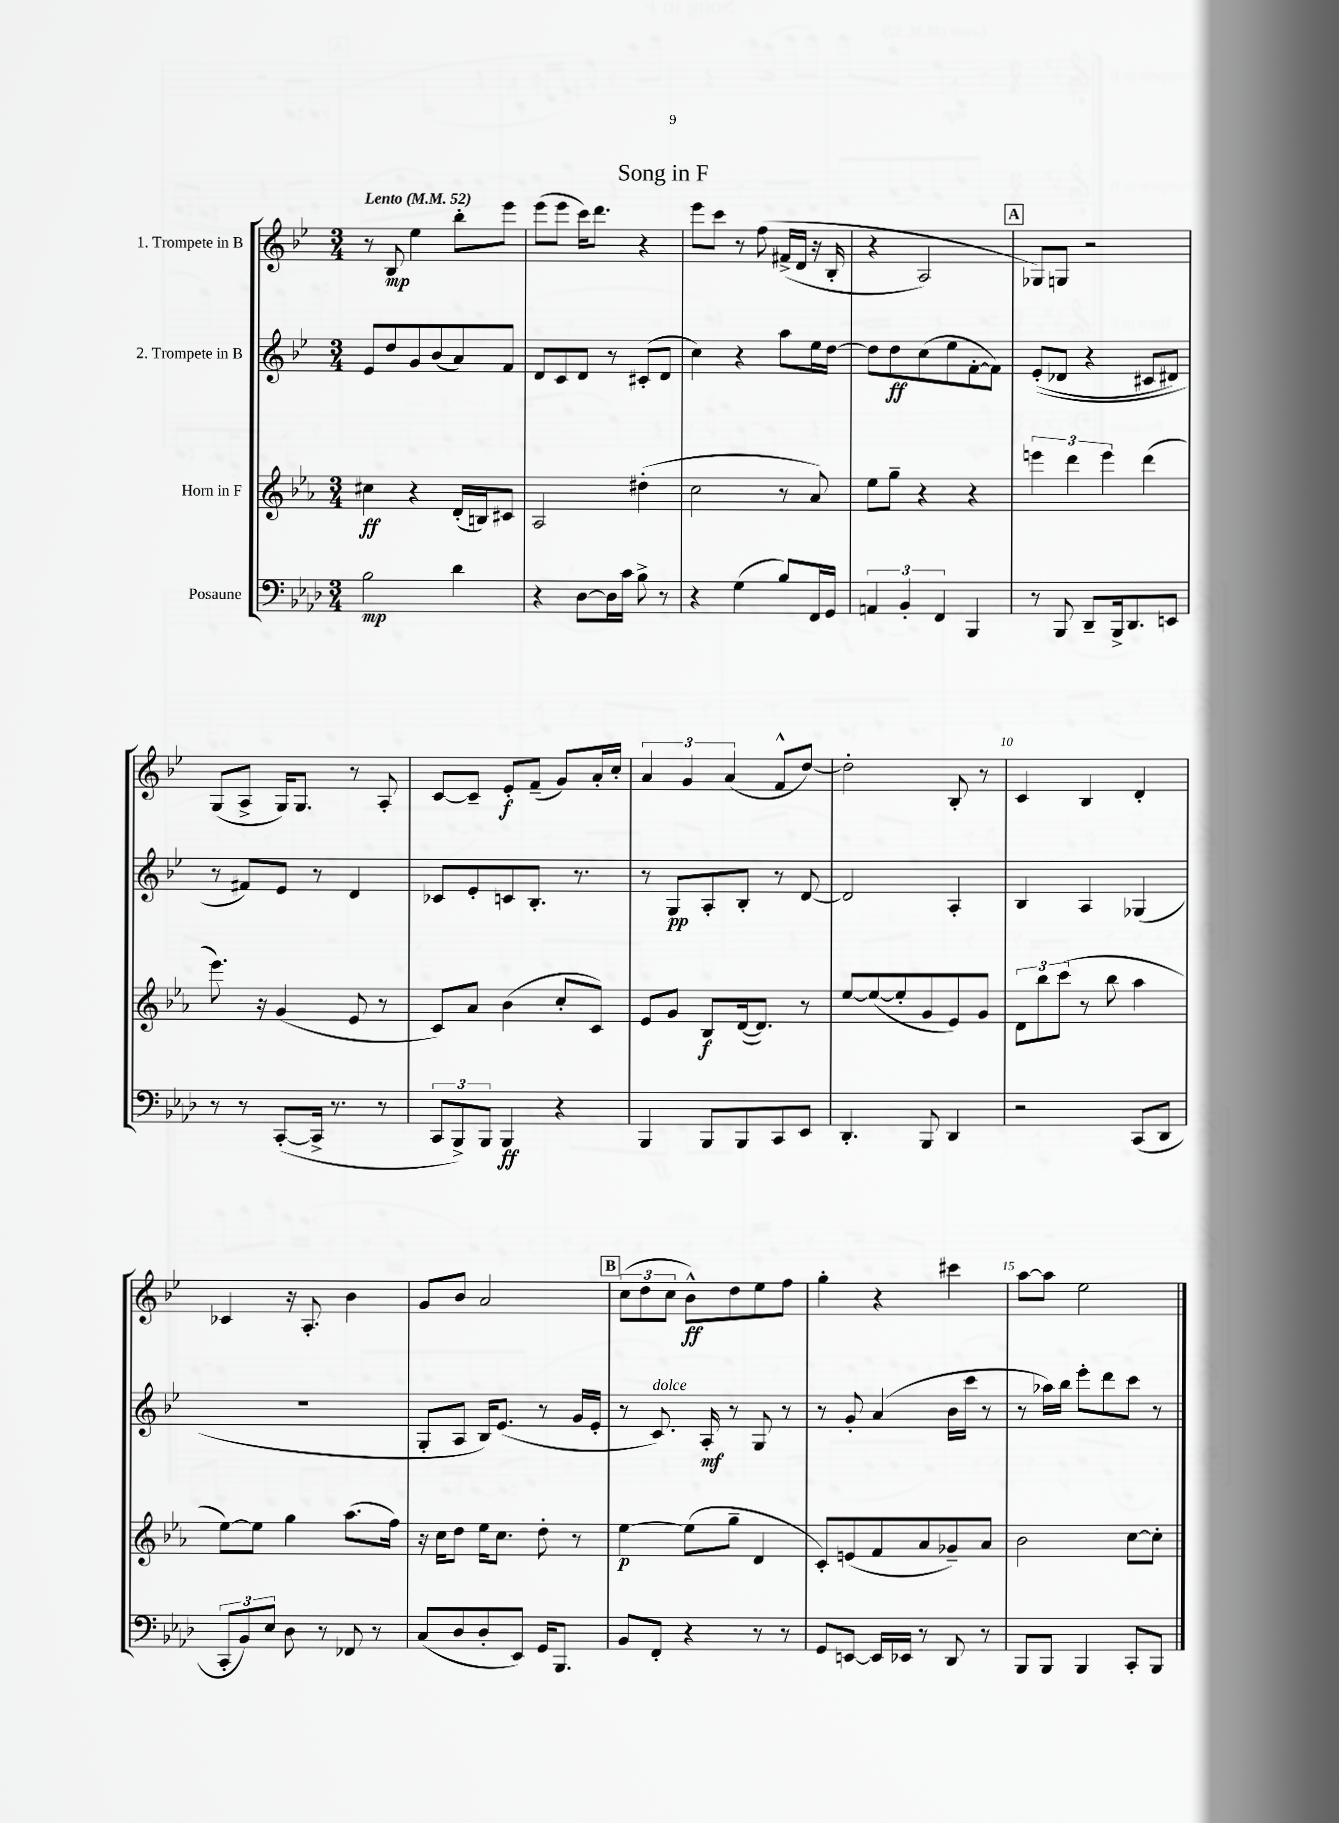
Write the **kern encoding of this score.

**kern	**dynam	**kern	**dynam	**kern	**dynam	**kern	**dynam
*part4	*part4	*part3	*part3	*part2	*part2	*part1	*part1
*staff4	*staff4	*staff3	*staff3	*staff2	*staff2	*staff1	*staff1
*I"Posaune	*	*I"Horn in F	*	*I"2. Trompete in B	*	*I"1. Trompete in B	*
*clefF4	*	*clefG2	*	*clefG2	*	*clefG2	*
*k[b-e-a-d-]	*	*k[b-e-a-]	*	*k[b-e-]	*	*k[b-e-]	*
*M3/4	*	*M3/4	*	*M3/4	*	*M3/4	*
*MM52	*	*MM52	*	*MM52	*	*MM52	*
=1	=1	=1	=1	=1	=1	=1	=1
!	!	!	!	!	!	!LO:TX:a:B:t=Lento	!
2B-\	mp	4cc#X\	ff	8e-/L	.	8r	.
.	.	.	.	8dd/	.	8B-/	mp
.	.	4r	.	8g/	.	4ee-\	.
.	.	.	.	(8b-/	.	.	.
4d-\	.	(16d'/LL	.	8a/)	.	8bb-'\L	.
.	.	16Bn/J)	.	.	.	.	.
.	.	8c#X/J	.	8f/J	.	8eee-\J	.
=2	=2	=2	=2	=2	=2	=2	=2
4r	.	2A-/	.	8d/L	.	(8eee-\L	.
.	.	.	.	8c/	.	8eee-\J	.
[8D-\L	.	.	.	8d/J	.	16ccc\KL)	.
.	.	.	.	.	.	8.ddd\J	.
16D-\L]	.	.	.	8r	.	.	.
16c\JJ	.	.	.	.	.	.	.
8B-^\	.	(4dd#X'\	.	(8c#X'/L	.	4r	.
8r	.	.	.	8d/J	.	.	.
=3	=3	=3	=3	=3	=3	=3	=3
4r	.	2cc\	.	4cc\)	.	8eee-\L	.
.	.	.	.	.	.	8ccc\J	.
(4G\	.	.	.	4r	.	8r	.
.	.	.	.	.	.	(8ff\	.
8B-/L)	.	8r	.	8aa\L	.	(16f#X^/LL	.
.	.	.	.	.	.	16d/JJ	.
16FF/L	.	8a-/)	.	16ee-\L	.	16r	.
16GG/JJ	.	.	.	[16dd\JJ	.	16B-'/	.
=4	=4	=4	=4	=4	=4	=4	=4
6AAn/	.	8ee-\L	.	8dd\L]	.	4r	.
.	.	8gg~\J	.	8dd\	ff	.	.
6BB-'/	.	.	.	.	.	.	.
.	.	4r	.	(8cc\	.	2A/)	.
6FF/	.	.	.	.	.	.	.
.	.	.	.	8ee-\	.	.	.
4BBB-/	.	4r	.	[8f'\	.	.	.
.	.	.	.	8f\J])	.	.	.
!!LO:REH:place=s1:t=A
=5	=5	=5	=5	=5	=5	=5	=5
8r	.	6eeen\	.	((8e-'/L	.	8G-X/L)	.
8BBB-/	.	.	.	8d-X/J	.	8Gn/J	.
.	.	6ddd\	.	.	.	.	.
8DD-~/L	.	.	.	4r	.	2r	.
.	.	6eee\	.	.	.	.	.
16BBB-^/k	.	.	.	.	.	.	.
8.DD-/	.	.	.	.	.	.	.
.	.	(4ddd\	.	8c#X/L	.	.	.
8EEn/J	.	.	.	8d#X/J)	.	.	.
!!LO:LB:g=z
=6	=6	=6	=6	=6	=6	=6	=6
8r	.	8.eee-\)	.	8r	.	(8G/L	.
8r	.	.	.	8f#X/L)	.	8A^/J	.
.	.	16r	.	.	.	.	.
([8CC'/L	.	(4g/	.	8e-/J	.	16G/KL)	.
.	.	.	.	.	.	8.G/J	.
16CC^/Jk]	.	.	.	8r	.	.	.
8.r	.	.	.	.	.	.	.
.	.	8e-/	.	4d/	.	8r	.
8r	.	8r	.	.	.	8A'/	.
=7	=7	=7	=7	=7	=7	=7	=7
12CC/L	.	8c/L)	.	8c-X/L	.	[8c/L	.
12BBB-^/)	.	.	.	.	.	.	.
.	.	8a-/J	.	8e-'/	.	8c~/J]	.
12BBB-/J	.	.	.	.	.	.	.
4BBB-/	ff	(4b-\	.	8cn/	.	8e-'/L	f
.	.	.	.	8.B-'/J	.	(8f~/J	.
4r	.	8cc'/L	.	.	.	8g/L)	.
.	.	.	.	8.r	.	.	.
.	.	8c/J)	.	.	.	16a'/L	.
.	.	.	.	.	.	16cc'/JJ	.
=8	=8	=8	=8	=8	=8	=8	=8
4BBB-/	.	8e-/L	.	8r	.	6a/	.
.	.	8g/J	.	8G/L	pp	.	.
.	.	.	.	.	.	6g/	.
8BBB-/L	.	8B-/L	f	8A'/	.	.	.
.	.	.	.	.	.	(6a/	.
8BBB-/	.	([16d/k	.	8B-'/J	.	.	.
.	.	8.d/J])	.	.	.	.	.
8CC/	.	.	.	8r	.	8f^^/L	.
8EE-/J	.	8r	.	[8d/	.	[8dd/J)	.
=9	=9	=9	=9	=9	=9	=9	=9
4.DD-'/	.	[8ee-/L	.	2d/]	.	2dd'\]	.
.	.	(8ee-/_	.	.	.	.	.
.	.	8ee-'/]	.	.	.	.	.
8BBB-/	.	8g/	.	.	.	.	.
4DD-/	.	8e-/)	.	4A'/	.	8B-'/	.
.	.	8g/J	.	.	.	8r	.
=10	=10	=10	=10	=10	=10	=10	=10
2r	.	12d\L	.	4B-/	.	4c/	.
.	.	12bb-\	.	.	.	.	.
.	.	(12ccc\J	.	.	.	.	.
.	.	8r	.	4A/	.	4B-/	.
.	.	8bb-\	.	.	.	.	.
(8CC/L	.	4aa-\	.	(4G-X/	.	4d'/	.
8DD-/J	.	.	.	.	.	.	.
!!LO:LB:g=z
=11	=11	=11	=11	=11	=11	=11	=11
12CC'/L	.	[8ee-\L)	.	2.r	.	4c-X/	.
12BB-/)	.	.	.	.	.	.	.
.	.	8ee-\J]	.	.	.	.	.
12E-/J	.	.	.	.	.	.	.
8D-\	.	4gg\	.	.	.	16r	.
.	.	.	.	.	.	8.A'/	.
8r	.	.	.	.	.	.	.
8FF-X/	.	(8.aa-\L	.	.	.	4b-\	.
8r	.	.	.	.	.	.	.
.	.	16ff\Jk)	.	.	.	.	.
=12	=12	=12	=12	=12	=12	=12	=12
(8C/L	.	16r	.	8G'/L	.	8g/L	.
.	.	16cc\KL	.	.	.	.	.
8D-/	.	8dd\J	.	8A/J	.	8b-/J	.
8D-'/	.	16ee-\KL	.	16B-/KL)	.	2a/	.
.	.	8.cc\J	.	(8.e-/J	.	.	.
8EE-/J)	.	.	.	.	.	.	.
16GG/KL	.	8dd'\	.	8r	.	.	.
8.BBB-/J	.	.	.	.	.	.	.
.	.	8r	.	16g/LL	.	.	.
.	.	.	.	16e-'/JJ	.	.	.
!!LO:REH:place=s1:t=B
=13	=13	=13	=13	=13	=13	=13	=13
8BB-/L	.	[4ee-\	p	8r	.	(12cc\L	.
.	.	.	.	.	.	12dd\	.
!	!	!	!	!LO:TX:a:i:t=dolce	!	!	!
8FF'/J	.	.	.	8.c/)	.	.	.
.	.	.	.	.	.	12cc\J	.
4r	.	(8ee-\L]	.	.	.	8b-^^\L)	ff
.	.	.	.	16A'/	mf	.	.
.	.	8gg~\J	.	8r	.	8dd\	.
8r	.	4d/	.	8G/	.	8ee-\	.
8r	.	.	.	8r	.	8ff\J	.
=14	=14	=14	=14	=14	=14	=14	=14
8GG/L	.	8c'/L)	.	8r	.	4gg'\	.
[8EEn/J	.	(8en/	.	8g'/	.	.	.
16EE/LL]	.	8f/	.	(4a/	.	4r	.
16EE-X/JJ	.	.	.	.	.	.	.
8r	.	8a-/	.	.	.	.	.
8DD-/	.	8g-X~/)	.	16b-\LL	.	4ccc#X\	.
.	.	.	.	16ccc\JJ	.	.	.
8r	.	8a-/J	.	8r	.	.	.
=15	=15	=15	=15	=15	=15	=15	=15
8BBB-/L	.	2b-\	.	8r	.	[8aa\L	.
8BBB-/J	.	.	.	16aa-X\LL)	.	8aa\J]	.
.	.	.	.	16bb-\JJ	.	.	.
4BBB-/	.	.	.	8eee-'\L	.	2ee-\	.
.	.	.	.	8ddd\	.	.	.
8CC'/L	.	[8cc\L	.	8ccc\J	.	.	.
8BBB-/J	.	8cc'\J]	.	8r	.	.	.
==	==	==	==	==	==	==	==
*-	*-	*-	*-	*-	*-	*-	*-
